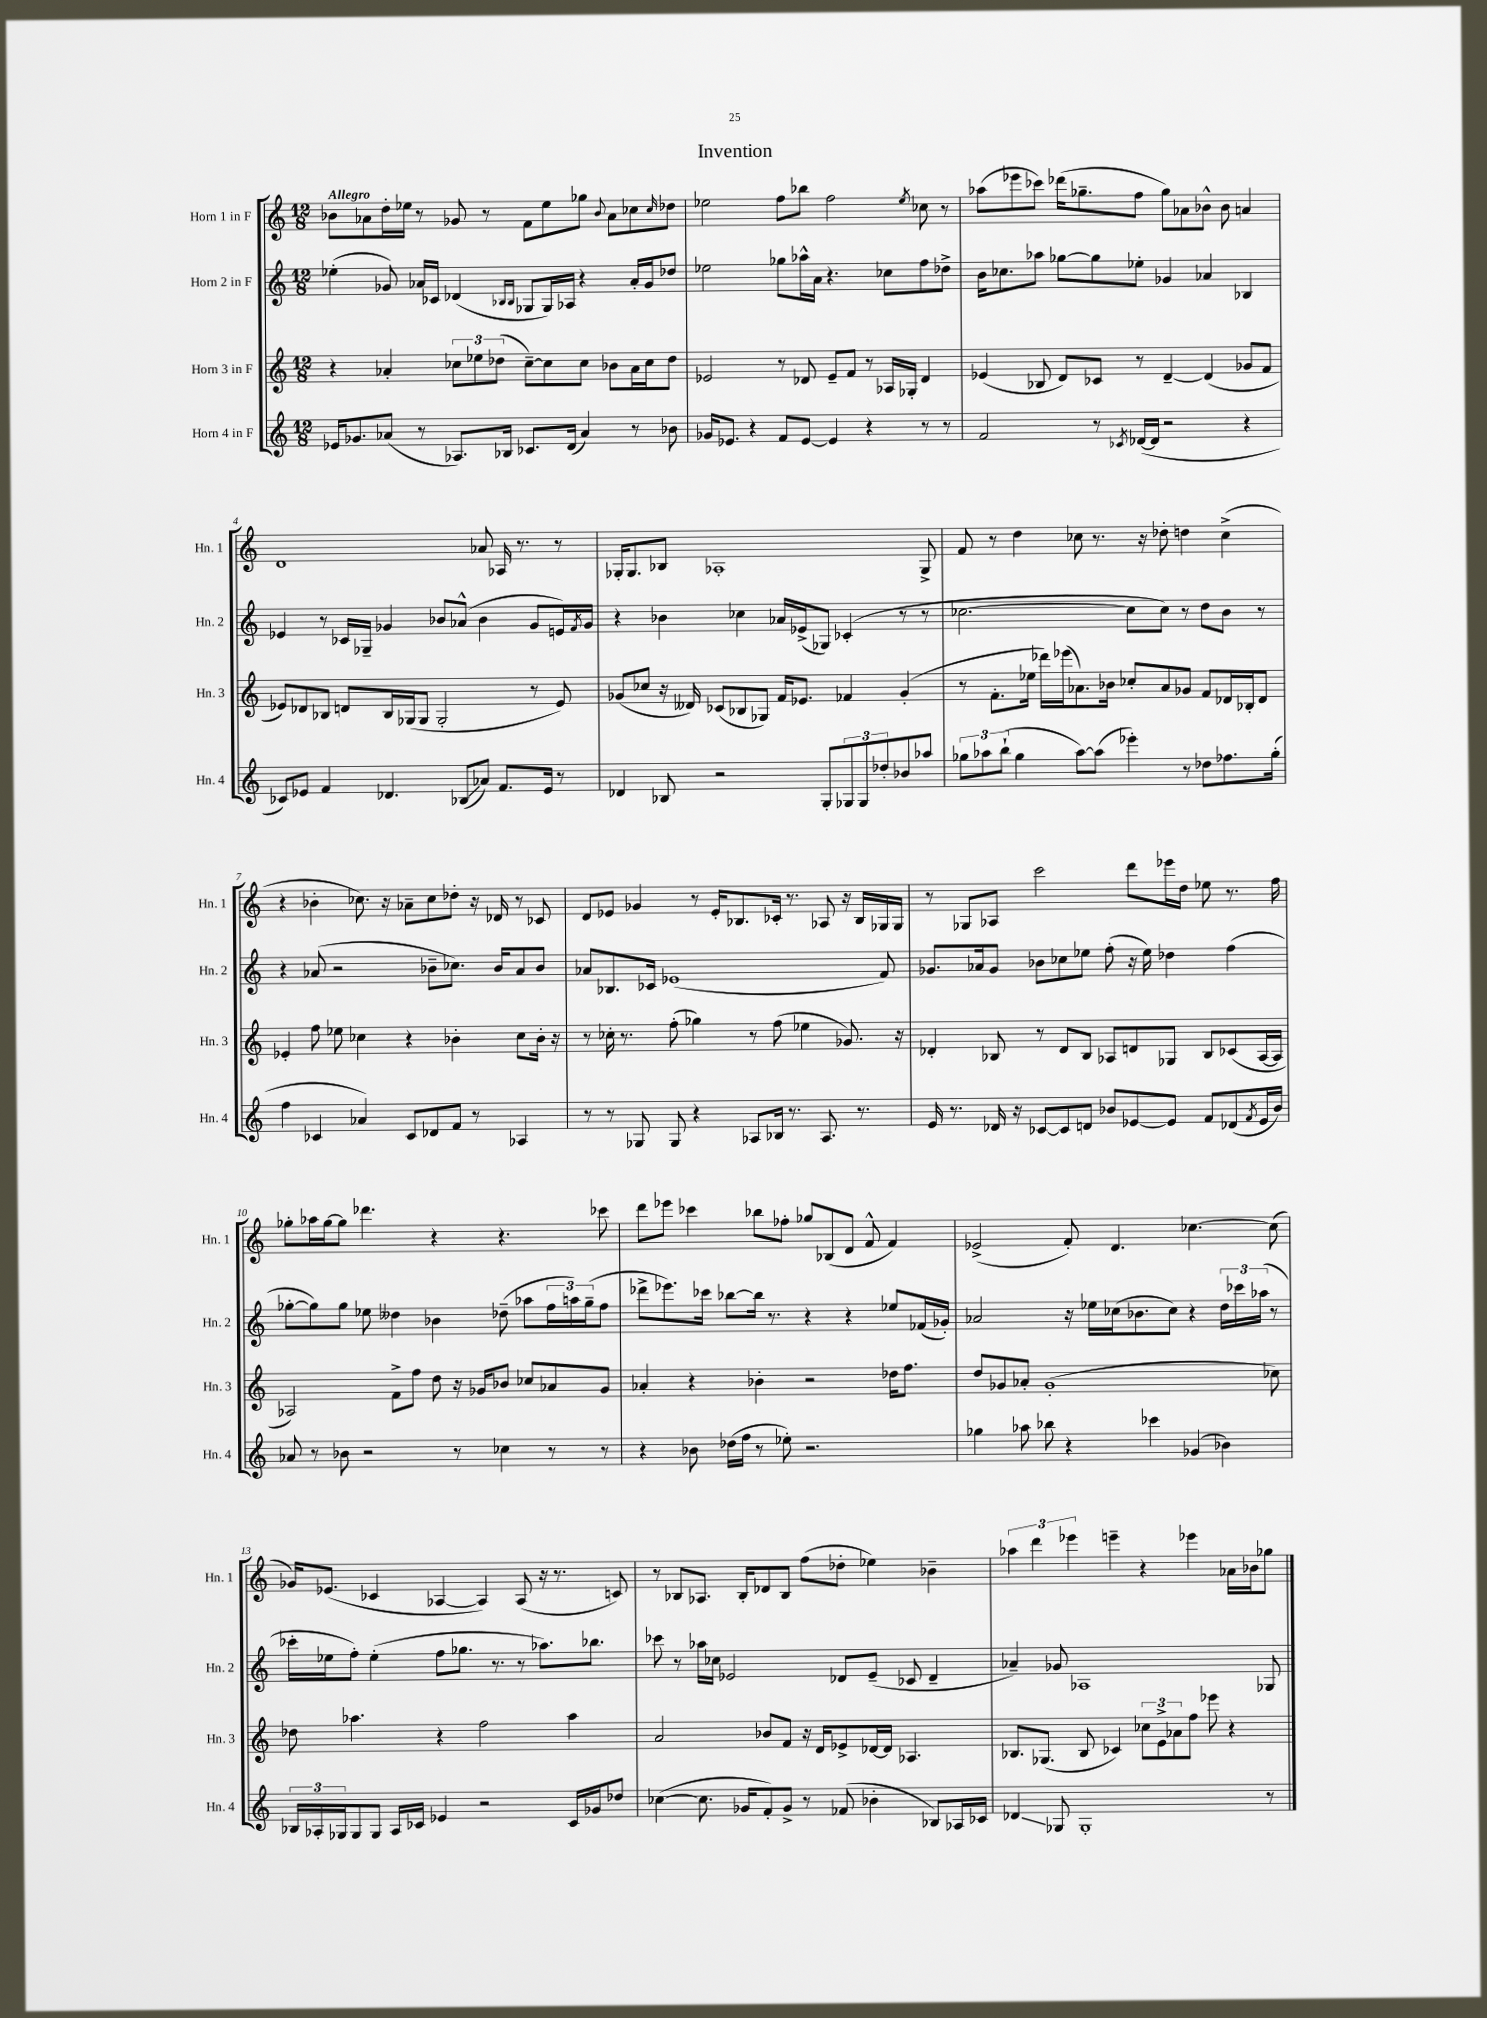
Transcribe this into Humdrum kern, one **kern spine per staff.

**kern	**kern	**kern	**kern
*staff4	*staff3	*staff2	*staff1
*clefG2	*clefG2	*clefG2	*clefG2
*k[]	*k[]	*k[]	*k[]
*M12/8	*M12/8	*M12/8	*M12/8
16e-	4r	(4ee-'	8b-
8.g-	.	.	.
.	.	.	8a-
(8a-	4a-'	8g-)	16dd'
.	.	.	16ee-
8r	.	16a-	8r
.	.	16c-	.
8.A-)	12cc-	(4d-	8g-
.	12ee-	.	.
.	.	.	8r
.	(12dd-	.	.
16B-	.	.	.
.	.	16qqB-	.
.	.	16qqB-	.
8.c-	[8cc-~)	8G-	8f
.	8cc-]	16G-)	8ee-
(16d	.	16A-	.
4a-)	8cc-	4r	8gg-
.	.	.	8qqb-
.	8b-	.	8a-
8r	16a-	16a-'	8cc-
.	16cc-	16g-	.
.	.	.	16qqcc-
8b-	8dd-	8dd-	8dd-
=	=	=	=
16g-	2e-	2ee-	2ee-
8.e-	.	.	.
4r	.	.	.
8f	8r	8gg-	8ff
[8e-	8d-	16aa-^^	8bb-
.	.	16a	.
4e-]	8e-~	4.r	2ff
.	8f	.	.
4r	8r	.	.
.	16A-	8cc-	.
.	16G-'	.	.
.	.	.	8qee-
8r	4d-	8ff	8cc-
8r	.	8dd-^	8r
=	=	=	=
2f	(4e-	16b	(8aa-
.	.	8.cc-	.
.	.	.	8eee-
.	8B-	8aa-	8ccc-)
.	8d)	[8gg-	(16ddd-
.	.	.	8.gg-~
8r	8c-	8gg-]	.
8qc-	.	.	.
([16d-	8r	8ee-'	8ff
16d-]	.	.	.
2r	[4d~	4g-	8gg-)
.	.	.	8a-
.	(4d]	4a-	8b-^^
.	.	.	8b-
4r	8g-	4B-	4a
.	8f	.	.
=	=	=	=
8c-)	8e-)	4e-	1d
8e-	8d-	.	.
4f	8B-	8r	.
.	8d	16c-	.
.	.	16G-~	.
4.d-	16B-	4g-	.
.	(16G-	.	.
.	8G-	.	.
.	2G-'	8b-	.
(8B-	.	(8a-^^	.
8a-)	.	4b-	8a-
8.f	.	.	16A-
.	.	.	8.r
.	8r	8g-	.
16e-	.	.	.
8r	8e-)	16e)	8r
.	.	8qf	.
.	.	16g-	.
=	=	=	=
4d-	(8g-	4r	16G-'
.	.	.	8.G-
.	8cc-	.	.
8B-	16r	4b-	8B-
.	16d--)	.	.
2r	(8c-	.	1A-'
.	8B-	4cc-	.
.	8G-)	.	.
.	16f	16a-	.
.	8.e-	(16e-^	.
8G'	.	8G-)	.
12G-	4f-	(4c-'	.
12G-	.	.	.
12dd-'	.	.	.
8b-	(4g-'	8r	.
8aa-	.	8r	8G-^
=	=	=	=
12gg-	8r	[2.cc-	8f
12aa-	.	.	.
.	8.f'	.	8r
(12bb`	.	.	.
4gg-	.	.	4dd
.	16ee-	.	.
.	16ddd-)	.	.
.	(16eee-	.	.
[8aa-)	8.a-)	.	8cc-
(8aa-]	.	.	8.r
.	16b-	.	.
4eee-')	8cc-'	8cc-]	.
.	.	.	16r
.	8a-	8cc-)	8dd-'
8r	8g-	8r	4dd
8dd-	8f	8dd	.
8.ff-	16d-	8b	(4cc-^
.	16B-'	.	.
.	8d-	8r	.
(16gg-'	.	.	.
=	=	=	=
4ff	4e-'	4r	4r
4c-	8ff	(8a-	4b-'
.	8ee-	2r	.
4a-)	4cc-	.	8.cc-)
.	.	.	16r
8c-	4r	.	8a-~
8d-	.	8b-~	8cc-
8f	4b-'	8.cc-)	8dd-'
8r	.	.	16r
.	.	16b-	16d-
4A-	8cc-	8a-	8r
.	16b-'	8b-	8c-
.	16r	.	.
=	=	=	=
8r	8r	8a-	8d
8r	16cc-'	8.B-	8e-
.	8.r	.	.
8G-	.	.	4g-
.	.	16c-	.
8G-	(8ff'	(1e-	.
4r	4gg-)	.	8r
.	.	.	16e-'
.	.	.	8.B-
8A-	8r	.	.
16B-	(8ff	.	16c-'
8.r	.	.	8.r
.	4ee-	.	.
8.A-	.	.	8A-
.	8.g-)	.	16r
8.r	.	.	16B-
.	.	8f)	16G-
.	16r	.	16G-
=	=	=	=
16e	4d-'	8.g-	8r
8.r	.	.	.
.	.	.	8G-
.	.	16a-	.
16d-	8B-	8g-	8A-
16r	.	.	.
[8c-	8r	8b-	2ccc
8c-]	8d-	8cc-	.
8d	8B-	8ee-	.
8b-	8A-	(8ff'	.
[8e-	8d	16r	8ddd
.	.	16ee-)	.
8e-]	8G-	4dd-	16eee-
.	.	.	16dd
8f	8B-	.	8ee-
(8d-	(8c-	(4ff	8.r
8qf	.	.	.
16e-	[16A-	.	.
16b-)	16A-]	.	16ff
=	=	=	=
8a-	2A-)	[8gg-'	8gg-'
8r	.	8gg-])	16aa-
.	.	.	[16gg-
8b-	.	8gg-	8gg-]
2r	.	8ee-	4.ddd-
.	8f^	4dd--	.
.	8ff	.	.
.	8dd	4b-	4r
8r	16r	.	.
.	16g-	.	.
4cc-	8b-	(8dd-~	4.r
.	8cc-	8aa-	.
8r	8a-	24ff	.
.	.	24aa)	.
.	.	(24gg-~	.
8r	8g-	8ff	8ccc-
=	=	=	=
4r	4a-'	8ddd-^	8ddd
.	.	8.eee-)	8eee-
8b-	4r	.	4ccc-
.	.	16ccc-	.
(16dd-	.	[8bb-	.
16ff	.	.	.
8r	4b-'	16bb-]	8bb-
.	.	8.r	.
8ee-')	.	.	8ff-'
2.r	2r	4r	8gg-
.	.	.	(8B-
.	.	4r	8d
.	.	.	8f^^
.	16dd-	8ee-	4f)
.	8.ff	.	.
.	.	(16f-	.
.	.	16g-')	.
=	=	=	=
4gg-	8dd	2a-	(2e-^
.	8g-	.	.
8aa-	8a-'	.	.
8bb-	(1g-'	.	.
4r	.	16r	8f')
.	.	16ee-	.
.	.	(16cc-	4.d
.	.	8.b-	.
4ccc-	.	.	.
.	.	8cc-)	.
(4g-	.	4r	[4.cc-
4b-)	.	24dd	.
.	.	24ccc-	.
.	.	(24aa-	.
.	8cc-)	8r	(8cc-]
=	=	=	=
24B-	8dd-	16ccc-'	16g-)
24A-'	.	.	.
.	.	16ee-	(8.e-
24G-	.	.	.
8G-	4.aa-	8ff')	.
8G-	.	(4ee-'	4c-
16A-	.	.	.
16c-	.	.	.
4e-	4r	8ff	[4A-
.	.	8.gg-	.
2r	2ff	.	4A-])
.	.	8.r	.
.	.	8r	(8A-
.	.	8.aa-)	16r
.	.	.	8.r
16c-	4aa-	.	.
16g-	.	8.bb-	.
8dd-	.	.	8c)
=	=	=	=
([4cc-	2a	8ccc-	8r
.	.	8r	8B-
8.cc-]	.	16aa-	8.A-
.	.	16cc-	.
.	.	2e-	.
16g-	.	.	16B-'
8f')	8b-	.	8d-
8g-^	8f	.	8B-
8r	16r	.	(8ff
.	16d	.	.
(8f-	8e-^	8d-	8dd-'
4b-'	[16d-	(8e-~	4ee-)
.	16d-]	.	.
.	4.A-	8c-	.
8B-)	.	4d-~	4b-~
16A-	.	.	.
16c-	.	.	.
=	=	=	=
4d-	8.B-	4a-~)	6aa-
.	.	.	6ddd
.	(8.G-	.	.
8G-	.	8g-	.
.	.	.	6eee-
1G-'	8B-	1A-	.
.	4c-)	.	4eee~
.	12cc-	.	4r
.	12e^	.	.
.	12a-	.	.
.	8ff	.	4eee-
.	8eee-	.	.
.	4r	.	16a-
.	.	.	16b-
8r	.	8G-	8gg-
==	==	==	==
*-	*-	*-	*-
